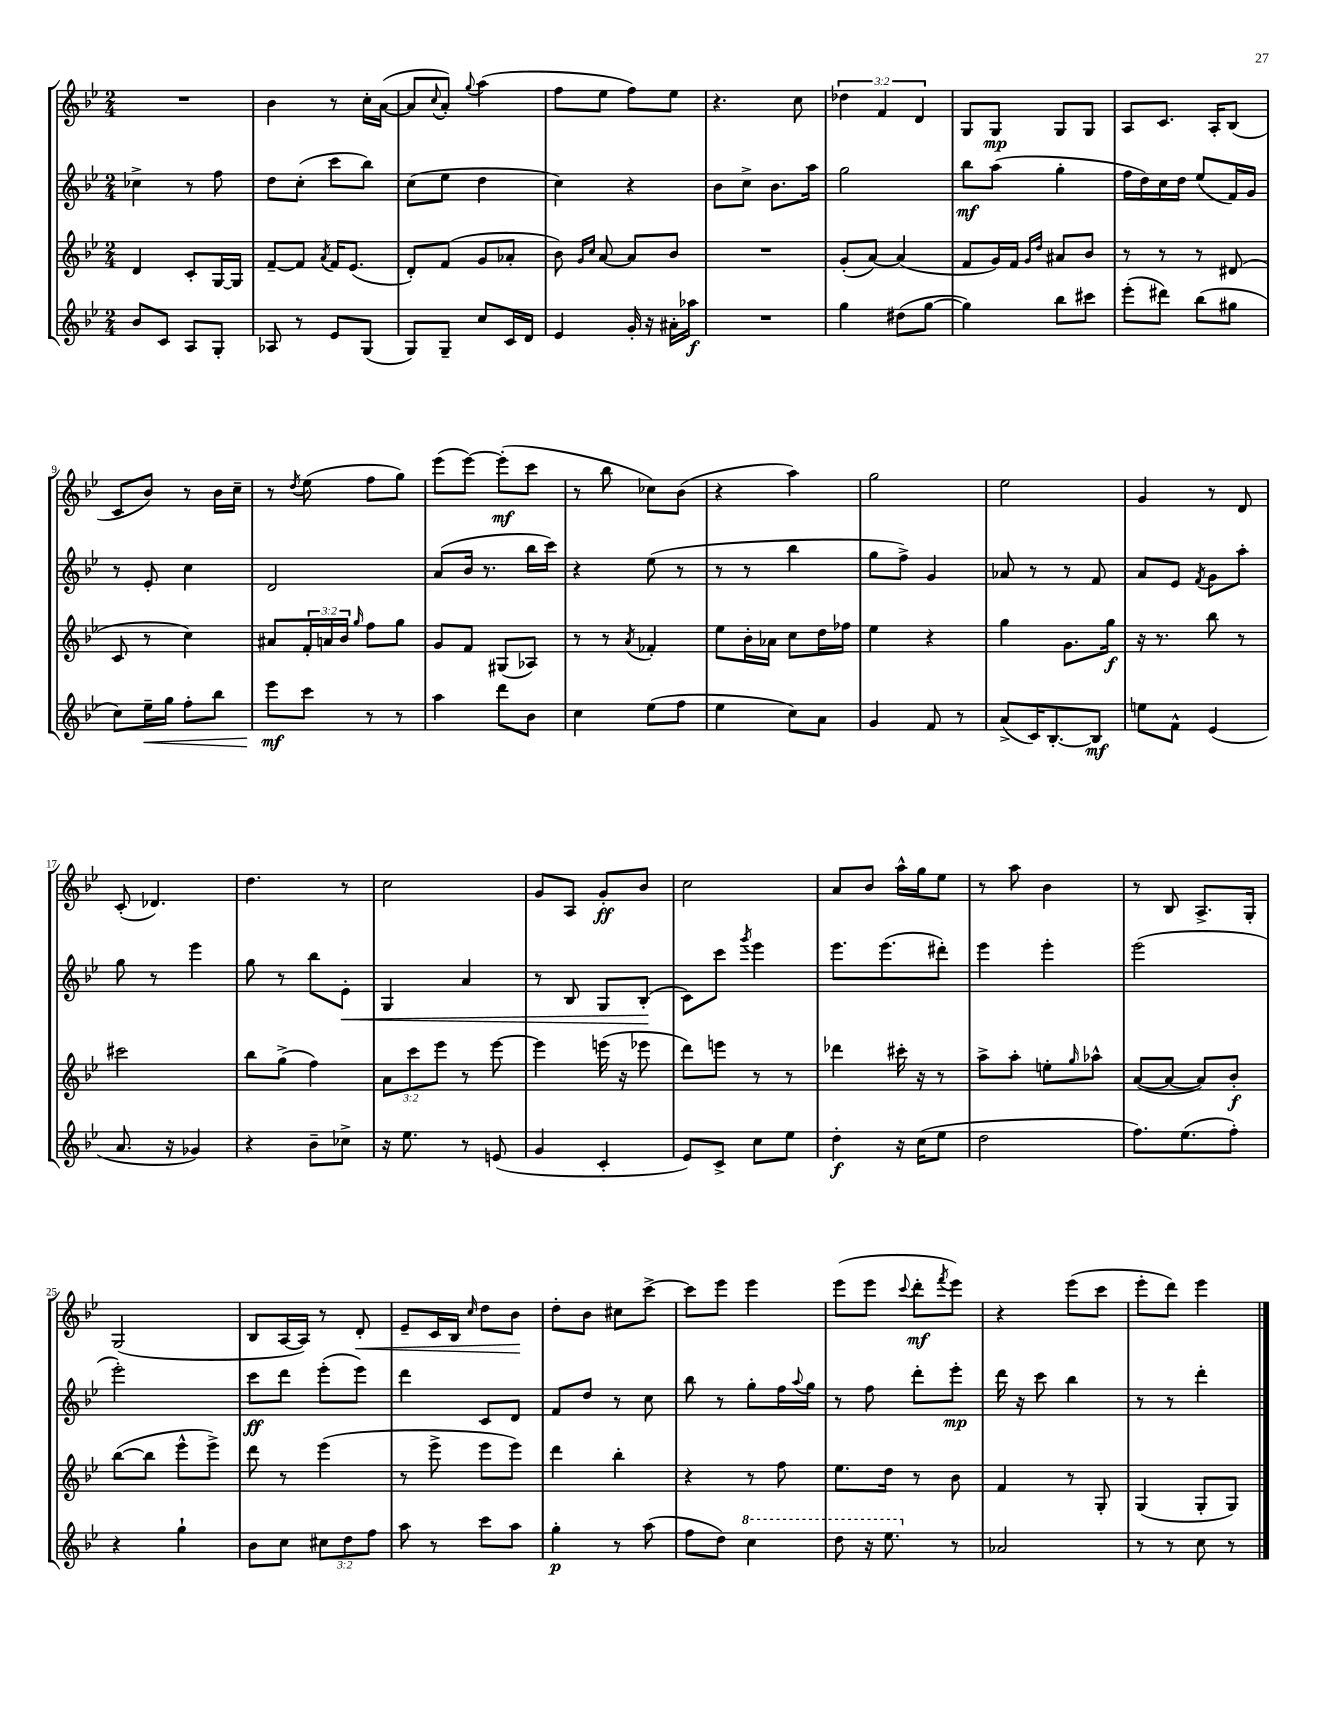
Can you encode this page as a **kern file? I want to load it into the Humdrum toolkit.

**kern	**kern	**kern	**kern
*staff4	*staff3	*staff2	*staff1
*clefG2	*clefG2	*clefG2	*clefG2
*k[b-e-]	*k[b-e-]	*k[b-e-]	*k[b-e-]
*M2/4	*M2/4	*M2/4	*M2/4
8b-	4d	4cc-^	2r
8c	.	.	.
8A	8c'	8r	.
8G'	[16G	8ff	.
.	16G]	.	.
=	=	=	=
8A-	[8f~	8dd	4b-
8r	8f]	(8cc'	.
.	8qa	.	.
8e-	16f	8ccc	8r
.	(8.e-	.	.
(8G	.	8bb-)	16cc'
.	.	.	([16a
=	=	=	=
8G)	8d')	(8cc	8a]
.	.	.	8qqcc
8G~	(8f	8ee-	8a')
.	.	.	8qqgg
8cc	8g	4dd	(4aa
16c	8a-'	.	.
16d	.	.	.
=	=	=	=
4e-	8b-)	4cc)	8ff
.	16qqg	.	.
.	16qqcc	.	.
.	[8a	.	8ee-
16g'	8a]	4r	8ff)
16r	.	.	.
16a#'	8b-	.	8ee-
16aa-	.	.	.
=	=	=	=
2r	2r	8b-	4.r
.	.	8cc^	.
.	.	8.b-	.
.	.	.	8cc
.	.	16aa	.
=	=	=	=
4gg	(8g'	2gg	6dd-
.	[8a)	.	.
.	.	.	6f
(8dd#	(4a]	.	.
.	.	.	6d
[8gg	.	.	.
=	=	=	=
4gg])	8f	8bb-	8G
.	16g)	(8aa	8G
.	16f	.	.
.	16qqg	.	.
.	16qqdd	.	.
8bb-	8a#	4gg'	8G
8ccc#	8b-	.	8G
=	=	=	=
(8eee-'	8r	16ff	8A
.	.	16dd)	.
8ddd#)	8r	16cc	8.c
.	.	16dd	.
(8bb-	8r	(8ee-	.
.	.	.	16A'
8gg#	(8d#	16f)	(8B-
.	.	16g	.
=	=	=	=
8cc)	8c	8r	8c
16ee-~	8r	8e-'	8b-)
16gg	.	.	.
8ff'	4cc)	4cc	8r
8bb-	.	.	16b-
.	.	.	16cc~
=	=	=	=
8eee-	8a#	2d	8r
.	.	.	8qdd
8ccc	24f'	.	(8ee-
.	24a	.	.
.	24b-	.	.
.	16qqgg	.	.
8r	8ff	.	8ff
8r	8gg	.	8gg)
=	=	=	=
4aa	8g	(8a	(8eee-
.	8f	16b-	[8eee-)
.	.	8.r	.
8ddd	(8G#	.	(8eee-']
8b-	8A-)	16bb-	8ccc
.	.	16ccc)	.
=	=	=	=
4cc	8r	4r	8r
.	8r	.	8bb-
.	8qa	.	.
(8ee-	4f-'	(8ee-	8cc-)
8ff	.	8r	(8b-
=	=	=	=
4ee-	8ee-	8r	4r
.	16b-'	8r	.
.	16a-	.	.
8cc)	8cc	4bb-	4aa)
8a	16dd	.	.
.	16ff-	.	.
=	=	=	=
4g	4ee-	8gg	2gg
.	.	8ff^)	.
8f	4r	4g	.
8r	.	.	.
=	=	=	=
(8a^	4gg	8a-	2ee-
16c)	.	8r	.
[8.B-'	.	.	.
.	8.g	8r	.
8B-]	.	8f	.
.	16gg	.	.
=	=	=	=
8ee	16r	8a	4g
.	8.r	.	.
8f^^	.	8e-	.
.	.	8qf	.
(4e-	8bb-	8g	8r
.	8r	8aa'	8d
=	=	=	=
8.a	2ccc#	8gg	(8c'
.	.	8r	4.d-)
16r	.	.	.
4g-)	.	4eee-	.
=	=	=	=
4r	8bb-	8gg	4.dd
.	(8gg^	8r	.
8b-~	4ff)	8bb-	.
8cc-^	.	8e-'	8r
=	=	=	=
16r	12a	4G	2cc
8.ee-	.	.	.
.	12ccc	.	.
.	12eee-	.	.
8r	8r	4a	.
(8e	[8eee-	.	.
=	=	=	=
4g	4eee-]	8r	8g
.	.	8B-	8A
4c'	(16eee	8G	8g'
.	16r	.	.
.	8eee-	(8B-'	8b-
=	=	=	=
8e-)	8ddd)	8c)	2cc
8c^	8eee	8ccc	.
.	.	8qggg	.
8cc	8r	4eee-	.
8ee-	8r	.	.
=	=	=	=
4dd'	4ddd-	8.eee-	8a
.	.	.	8b-
.	.	(8.eee-	.
16r	16ccc#'	.	16aa^^
(16cc	16r	.	16gg
8ee-	8r	8ddd#')	8ee-
=	=	=	=
2dd	8aa^	4eee-	8r
.	8aa'	.	8aa
.	8ee'	4eee-'	4b-
.	16qqgg	.	.
.	8aa-^^	.	.
=	=	=	=
8.ff)	([8a	(2eee-	8r
.	8a_	.	8B-
(8.ee-	.	.	.
.	8a])	.	8.A^
8ff')	8b-'	.	.
.	.	.	16G'
=	=	=	=
4r	([8bb-	2eee-')	(2G
.	8bb-]	.	.
4gg`	8eee-^^	.	.
.	8eee-^)	.	.
=	=	=	=
8b-	8ddd	8ccc	8B-
8cc	8r	8ddd	[16A
.	.	.	16A])
12cc#	(4eee-	(8eee-'	8r
12dd	.	.	.
.	.	8eee-)	8d'
12ff	.	.	.
=	=	=	=
8aa	8r	4ddd	8e-~
8r	8eee-^	.	16c
.	.	.	16B-
.	.	.	16qqcc
8ccc	8eee-	8c	8dd
8aa	8eee-)	8d	8b-
=	=	=	=
4gg'	4ddd	8f	8dd'
.	.	8dd	8b-
8r	4bb-'	8r	8cc#
(8aa	.	8cc	[8ccc^
=	=	=	=
8ff	4r	8bb-	8ccc]
8dd)	.	8r	8eee-
4ccc	8r	8gg'	4eee-
.	8ff	16ff	.
.	.	8qqaa	.
.	.	16gg	.
=	=	=	=
8ddd	8.ee-	8r	(8eee-
16r	.	8ff	8eee-
8.eee-	16dd	.	.
.	.	.	8qqccc
.	8r	8ddd'	8ddd'
.	.	.	8qfff
8r	8b-	8eee-'	8eee-)
=	=	=	=
2a-	4f	16ddd	4r
.	.	16r	.
.	.	8ccc	.
.	8r	4bb-	(8eee-
.	8G'	.	8ccc
=	=	=	=
8r	(4G	8r	8eee-'
8r	.	8r	8ddd)
8cc	8G'	4ddd'	4eee-
8r	8G)	.	.
==	==	==	==
*-	*-	*-	*-
